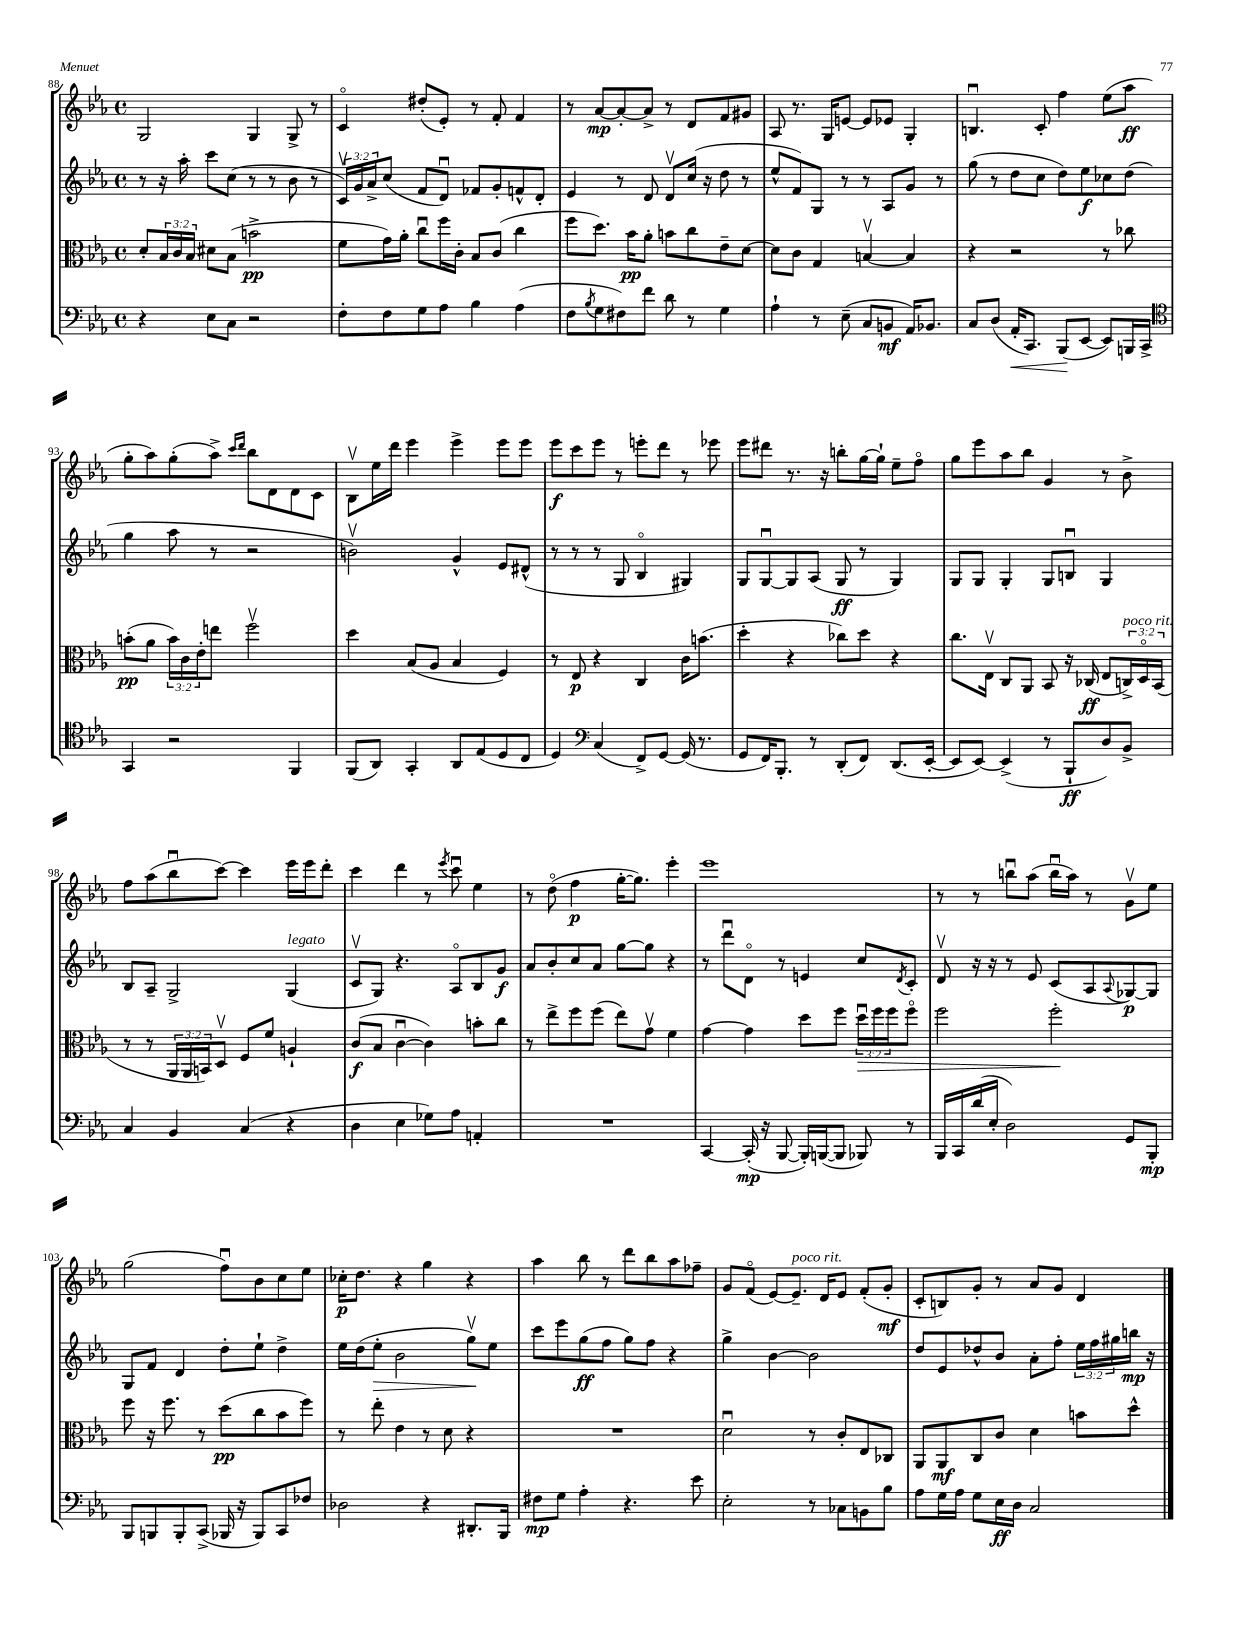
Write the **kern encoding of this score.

**kern	**dynam	**kern	**dynam	**kern	**dynam	**kern	**dynam
*part4	*part4	*part3	*part3	*part2	*part2	*part1	*part1
*staff4	*staff4	*staff3	*staff3	*staff2	*staff2	*staff1	*staff1
*clefF4	*	*clefC3	*	*clefG2	*	*clefG2	*
*k[b-e-a-]	*	*k[b-e-a-]	*	*k[b-e-a-]	*	*k[b-e-a-]	*
*M4/4	*	*M4/4	*	*M4/4	*	*M4/4	*
*met(c)	*	*met(c)	*	*met(c)	*	*met(c)	*
=88	=88	=88	=88	=88	=88	=88	=88
4r	.	8d'/L	.	8r	.	2G/	.
.	.	24B-/L	.	16r	.	.	.
.	.	24c/	.	.	.	.	.
.	.	.	.	16aa-'\	.	.	.
.	.	24B-/JJ	.	.	.	.	.
8E-\L	.	8d#X\L	.	8ccc\L	.	.	.
8C\J	.	(8B-\J	.	(8cc\J	.	.	.
2r	.	2bn^\	pp	8r	.	4G/	.
.	.	.	.	8r	.	.	.
.	.	.	.	8b-\	.	8G^/	.
.	.	.	.	8r	.	8r	.
=89	=89	=89	=89	=89	=89	=89	=89
8F'\L	.	8f\L	.	24cv/LL)	.	4c/	.
.	.	.	.	24g/	.	.	.
.	.	.	.	24a-^/J	.	.	.
8F\	.	16g\L)	.	(8cc/J	.	.	.
.	.	16a-'\JJ	.	.	.	.	.
8G\	.	8ccu\L	.	8f/L	.	(8dd#X'/L	.
8A-\J	.	16ff\L	.	8du/J)	.	8e-'/J)	.
.	.	16c'\JJ	.	.	.	.	.
4B-\	.	8B-/L	.	8f-X/L	.	8r	.
.	.	(8c/J	.	8g'/	.	8f'/	.
(4A-\	.	4cc\	.	8fn^^/	.	4f/	.
.	.	.	.	8d'/J	.	.	.
=90	=90	=90	=90	=90	=90	=90	=90
8F\L	.	8ff\L	.	4e-/	.	8r	.
8qB-/	.	.	.	.	.	.	.
8G\	.	8.dd\J)	.	.	.	[8a-/L	mp
8F#X\)	.	.	.	8r	.	8a-'/_	.
.	.	16b-\KL	pp	.	.	.	.
8f\J	.	8a-'\J	.	8d/	.	8a-^/J]	.
8d\	.	8bn\L	.	8dv/L	.	8r	.
8r	.	8cc\	.	(16cc/Jk	.	8d/L	.
.	.	.	.	16r	.	.	.
4G\	.	8e-~\	.	8dd\	.	8f/	.
.	.	[8d\J	.	8r	.	8g#X/J	.
=91	=91	=91	=91	=91	=91	=91	=91
4A-`\	.	8d\L]	.	8ee-^^/L	.	8A-/	.
.	.	8c\J	.	8f/)	.	8.r	.
8r	.	4G/	.	8G/J	.	.	.
.	.	.	.	.	.	16G/KL	.
(8E-~\	.	.	.	8r	.	[8en/J	.
8C/L	.	[4Bnv/	.	8r	.	8e/L]	.
8BBn/J	mf	.	.	8A-/L	.	8e-X/J	.
16AA-/KL)	.	4B/]	.	8g/J	.	4G'/	.
8.BB-X/J	.	.	.	.	.	.	.
.	.	.	.	8r	.	.	.
=92	=92	=92	=92	=92	=92	=92	=92
8C/L	.	4r	.	(8gg\	.	4.Bnu/	.
(8D/J	.	.	.	8r	.	.	.
!	!LO:HP:b	!	!	!	!	!	!
16AA-'/KL	<	2r	.	8dd\L	.	.	.
8.CC/J)	.	.	.	.	.	.	.
.	.	.	.	8cc\J	.	8c'/	.
(8BBB-/L	.	.	.	8dd\L)	.	4ff\	.
[8EE-/J	[	.	.	8ee-\	f	.	.
8EE-/L])	.	8r	.	8cc-X\	.	(8ee-\L	.
16BBBn/L	.	8cc-X\	.	(8dd\J	.	8aa-\J	ff
16CC^/JJ	.	.	.	.	.	.	.
!!LO:LB:g=z
=93	=93	=93	=93	=93	=93	=93	=93
*clefC4	*	*	*	*	*	*	*
4GG/	.	(8bn'\L	pp	4gg\	.	8gg'\L	.
.	.	8a-\J	.	.	.	8aa-\)	.
2r	.	24b\LL)	.	8aa-\	.	(8gg'\	.
.	.	24c\	.	.	.	.	.
.	.	24e-'\J	.	.	.	.	.
.	.	8een\J	.	8r	.	8aa-^\J)	.
.	.	.	.	.	.	16qqccc/LL	.
.	.	.	.	.	.	16qqddd/JJ	.
.	.	2ffv\	.	2r	.	8bb-\L	.
.	.	.	.	.	.	8d\	.
4FF/	.	.	.	.	.	8d\	.
.	.	.	.	.	.	8c\J	.
=94	=94	=94	=94	=94	=94	=94	=94
(8FF/L	.	4dd\	.	2bnv\)	.	8B-v\L	.
8AA-/J)	.	.	.	.	.	16ee-\L	.
.	.	.	.	.	.	16ddd\JJ	.
4GG'/	.	(8B-/L	.	.	.	4eee-\	.
.	.	8A-/J	.	.	.	.	.
8AA-/L	.	4B-/	.	4g^^/	.	4eee-^\	.
(8E-/	.	.	.	.	.	.	.
8D/	.	4F/)	.	8e-/L	.	8eee-\L	.
8C/J	.	.	.	(8d#X^^/J	.	8eee-\J	.
=95	=95	=95	=95	=95	=95	=95	=95
4D/)	.	8r	.	8r	.	8eee-\L	f
.	.	8E-/	p	8r	.	8ccc\	.
*clefF4	*	*	*	*	*	*	*
(4C/	.	4r	.	8r	.	8eee-\J	.
.	.	.	.	8G/	.	8r	.
8FF^/L)	.	4C/	.	4B-/	.	8eeen'\L	.
[8GG/J	.	.	.	.	.	8ddd\J	.
(16GG/]	.	16c\KL	.	4G#X/)	.	8r	.
8.r	.	(8.bn\J	.	.	.	.	.
.	.	.	.	.	.	8eee-X\	.
=96	=96	=96	=96	=96	=96	=96	=96
8GG/L	.	4dd'\	.	8G/L	.	8eee-\L	.
16FF/K)	.	.	.	[8Gu/	.	8ddd#X\J	.
8.BBB-'/J	.	.	.	.	.	.	.
.	.	4r	.	8G/]	.	8.r	.
8r	.	.	.	(8A-/J	.	.	.
.	.	.	.	.	.	16r	.
(8DD'/L	.	8cc-X\L)	.	8G/	ff	8bbn'\L	.
8FF/J)	.	8dd\J	.	8r	.	[16gg\L	.
.	.	.	.	.	.	16gg`\JJ]	.
(8.DD/L	.	4r	.	4G/)	.	8ee-~\L	.
.	.	.	.	.	.	8ff\J	.
[16EE-'/Jk	.	.	.	.	.	.	.
=97	=97	=97	=97	=97	=97	=97	=97
8EE-/L]	.	8.cc\L	.	8G/L	.	8gg\L	.
[8EE-/J)	.	.	.	8G/J	.	8eee-\	.
.	.	16E-v\Jk	.	.	.	.	.
(4EE-^/]	.	8C/L	.	4G'/	.	8aa-\	.
.	.	8AA-/J	.	.	.	8bb-\J	.
8r	.	8BB-/	.	8G/L	.	4g/	.
8BBB-`/L	ff	16r	.	8Bnu/J	.	.	.
.	.	(16C-X/	ff	.	.	.	.
8D/)	.	8E-/L	.	4G/	.	8r	.
!	!	!LO:TX:a:i:t=poco rit.	!	!	!	!	!
8BB-^/J	.	24Cn^/L)	.	.	.	8b-^\	.
.	.	24D/	.	.	.	.	.
.	.	(24BB-/JJ	.	.	.	.	.
!!LO:LB:g=z
=98	=98	=98	=98	=98	=98	=98	=98
4C/	.	8r	.	8B-/L	.	8ff\L	.
.	.	8r	.	8A-~/J	.	(8aa-\	.
4BB-/	.	24AA-/LL	.	2G^/	.	8bb-u\	.
.	.	24AA-/	.	.	.	.	.
.	.	24BBn/J)	.	.	.	.	.
.	.	8Dv/J	.	.	.	[8ccc\J)	.
(4C/	.	8F/L	.	.	.	4ccc\]	.
.	.	8f/J	.	.	.	.	.
!	!	!	!	!LO:TX:a:i:t=legato	!	!	!
4r	.	4An`/	.	(4G/	.	16eee-\LL	.
.	.	.	.	.	.	16eee-\J	.
.	.	.	.	.	.	8ddd'\J	.
=99	=99	=99	=99	=99	=99	=99	=99
4D\	.	(8c/L	f	8cv/L	.	4ccc\	.
.	.	8B-/J	.	8G/J)	.	.	.
4E-\	.	[4cu\	.	4.r	.	4ddd\	.
8G-X\L)	.	4c\])	.	.	.	8r	.
.	.	.	.	.	.	8qeee-/	.
8A-\J	.	.	.	8A-/L	.	8cccu\	.
4AAn'/	.	8bn'\L	.	8B-/	.	4ee-\	.
.	.	8cc\J	.	8g/J	f	.	.
=100	=100	=100	=100	=100	=100	=100	=100
1r	.	8r	.	8a-/L	.	8r	.
.	.	8ee-^\L	.	8b-'/	.	(8dd\	.
.	.	8ff\	.	8cc/	.	4ff\	p
.	.	(8ff\J	.	8a-/J	.	.	.
.	.	8ee-\L)	.	[8gg\L	.	[16gg'\KL	.
.	.	.	.	.	.	8.gg\J])	.
.	.	8gv\J	.	8gg\J]	.	.	.
.	.	4f\	.	4r	.	4eee-'\	.
=101	=101	=101	=101	=101	=101	=101	=101
[4CC/	.	[4g\	.	8r	.	1eee-	.
.	.	.	.	8dddu\L	.	.	.
(16CC'/]	mp	4g\]	.	8d\J	.	.	.
16r	.	.	.	.	.	.	.
[8BBB-/	.	.	.	8r	.	.	.
16BBB-'/LL])	.	8dd\L	.	4en/	.	.	.
([16BBBn/J	.	.	.	.	.	.	.
8BBB/J]	.	8ff\J	.	.	.	.	.
!	!	!	!LO:HP:b	!	!	!	!
8BBB-X/)	.	24ddu\LL	>	8cc/L	.	.	.
.	.	24ff\	.	.	.	.	.
.	.	24ff\J	.	.	.	.	.
.	.	.	.	8qd/	.	.	.
8r	.	8ff\J	.	8c'/J	.	.	.
=102	=102	=102	=102	=102	=102	=102	=102
16BBB-/LL	.	2ff\	.	8dv/	.	8r	.
16CC/	.	.	.	.	.	.	.
(16d/	.	.	.	16r	.	8r	.
16E-'/JJ	.	.	.	16r	.	.	.
2D\)	.	.	.	8r	.	8bbnu\L	.
.	.	.	.	8e-/	.	(8aa-\J	.
.	.	2ff'\	.	(8c/L	.	16bbu\LL	.
.	.	.	.	.	.	16aa-\JJ)	.
.	.	.	.	8A-/	.	8r	.
.	.	.	.	8qqA-/	.	.	.
8GG/L	.	.	.	[8G-X/)	p	8gv\L	.
8BBB-'/J	mp	.	.	8G-/J]	.	8ee-\J	.
.	.	.	]	.	.	.	.
!!LO:LB:g=z
=103	=103	=103	=103	=103	=103	=103	=103
8BBB-/L	.	8ff\	.	8G/L	.	(2gg\	.
8BBBn/	.	16r	.	8f/J	.	.	.
.	.	8.ff\	.	.	.	.	.
8BBB'/	.	.	.	4d/	.	.	.
(8CC^/J	.	8r	.	.	.	.	.
16BBB-X/	.	(8dd\L	pp	8dd'\L	.	8ffu\L)	.
16r	.	.	.	.	.	.	.
8BBB-/L)	.	8cc\	.	8ee-`\J	.	8b-\	.
8CC/	.	8b-\	.	4dd^\	.	8cc\	.
8F-X/J	.	8ff\J)	.	.	.	8ee-\J	.
=104	=104	=104	=104	=104	=104	=104	=104
2D-X\	.	8r	.	16ee-\LL	.	16cc-X'\KL	p
.	.	.	.	(16dd\J	.	8.dd\J	.
!	!	!	!	!	!LO:HP:b	!	!
.	.	8ee-'\	.	8ee-'\J	>	.	.
.	.	4e-\	.	2b-\	.	4r	.
4r	.	8r	.	.	.	4gg\	.
.	.	8d\	.	.	.	.	.
8.DD#X'/L	.	4r	.	8ggv\L)	.	4r	.
.	.	.	.	8ee-\J	]	.	.
16BBB-/Jk	.	.	.	.	.	.	.
=105	=105	=105	=105	=105	=105	=105	=105
8F#X\L	mp	1r	.	8ccc\L	.	4aa-\	.
8G\J	.	.	.	8eee-\	.	.	.
4A-'\	.	.	.	(8gg\	ff	8bb-\	.
.	.	.	.	8ff\J	.	8r	.
4.r	.	.	.	8gg\L)	.	8ddd\L	.
.	.	.	.	8ff\J	.	8bb-\	.
.	.	.	.	4r	.	8aa-\	.
8e-\	.	.	.	.	.	8ff-X~\J	.
=106	=106	=106	=106	=106	=106	=106	=106
2E-'\	.	2du\	.	4gg^\	.	8g/L	.
.	.	.	.	.	.	(8f/J	.
.	.	.	.	[4b-\	.	[8e-/L)	.
!	!	!	!	!	!	!LO:TX:a:i:t=poco rit.	!
.	.	.	.	.	.	8.e-~/J]	.
8r	.	8r	.	2b-\]	.	.	.
.	.	.	.	.	.	16d/KL	.
8C-X\L	.	8c'/L	.	.	.	8e-/J	.
8BBn\	.	8E-/	.	.	.	(8f'/L	.
8B-\J	.	8C-X/J	.	.	.	8g'/J	mf
=107	=107	=107	=107	=107	=107	=107	=107
8A-\L	.	8AA-/L	.	8dd/L	.	8c'/L	.
16G\L	.	8AA-/	mf	8e-/	.	8Bn/)	.
16A-\JJ	.	.	.	.	.	.	.
8G\L	.	8C/	.	8dd-X^^/	.	8g'/J	.
16E-\L	ff	8c/J	.	8b-/J	.	8r	.
16D\JJ	.	.	.	.	.	.	.
2C/	.	4d\	.	8a-'\L	.	8a-/L	.
.	.	.	.	8ff'\J	.	8g/J	.
.	.	8bn\L	.	24ee-\LL	.	4d/	.
.	.	.	.	24ff\	.	.	.
.	.	.	.	24gg#X\	.	.	.
.	.	8dd^^\J	.	16bbn\JJ	mp	.	.
.	.	.	.	16r	.	.	.
==	==	==	==	==	==	==	==
*-	*-	*-	*-	*-	*-	*-	*-
